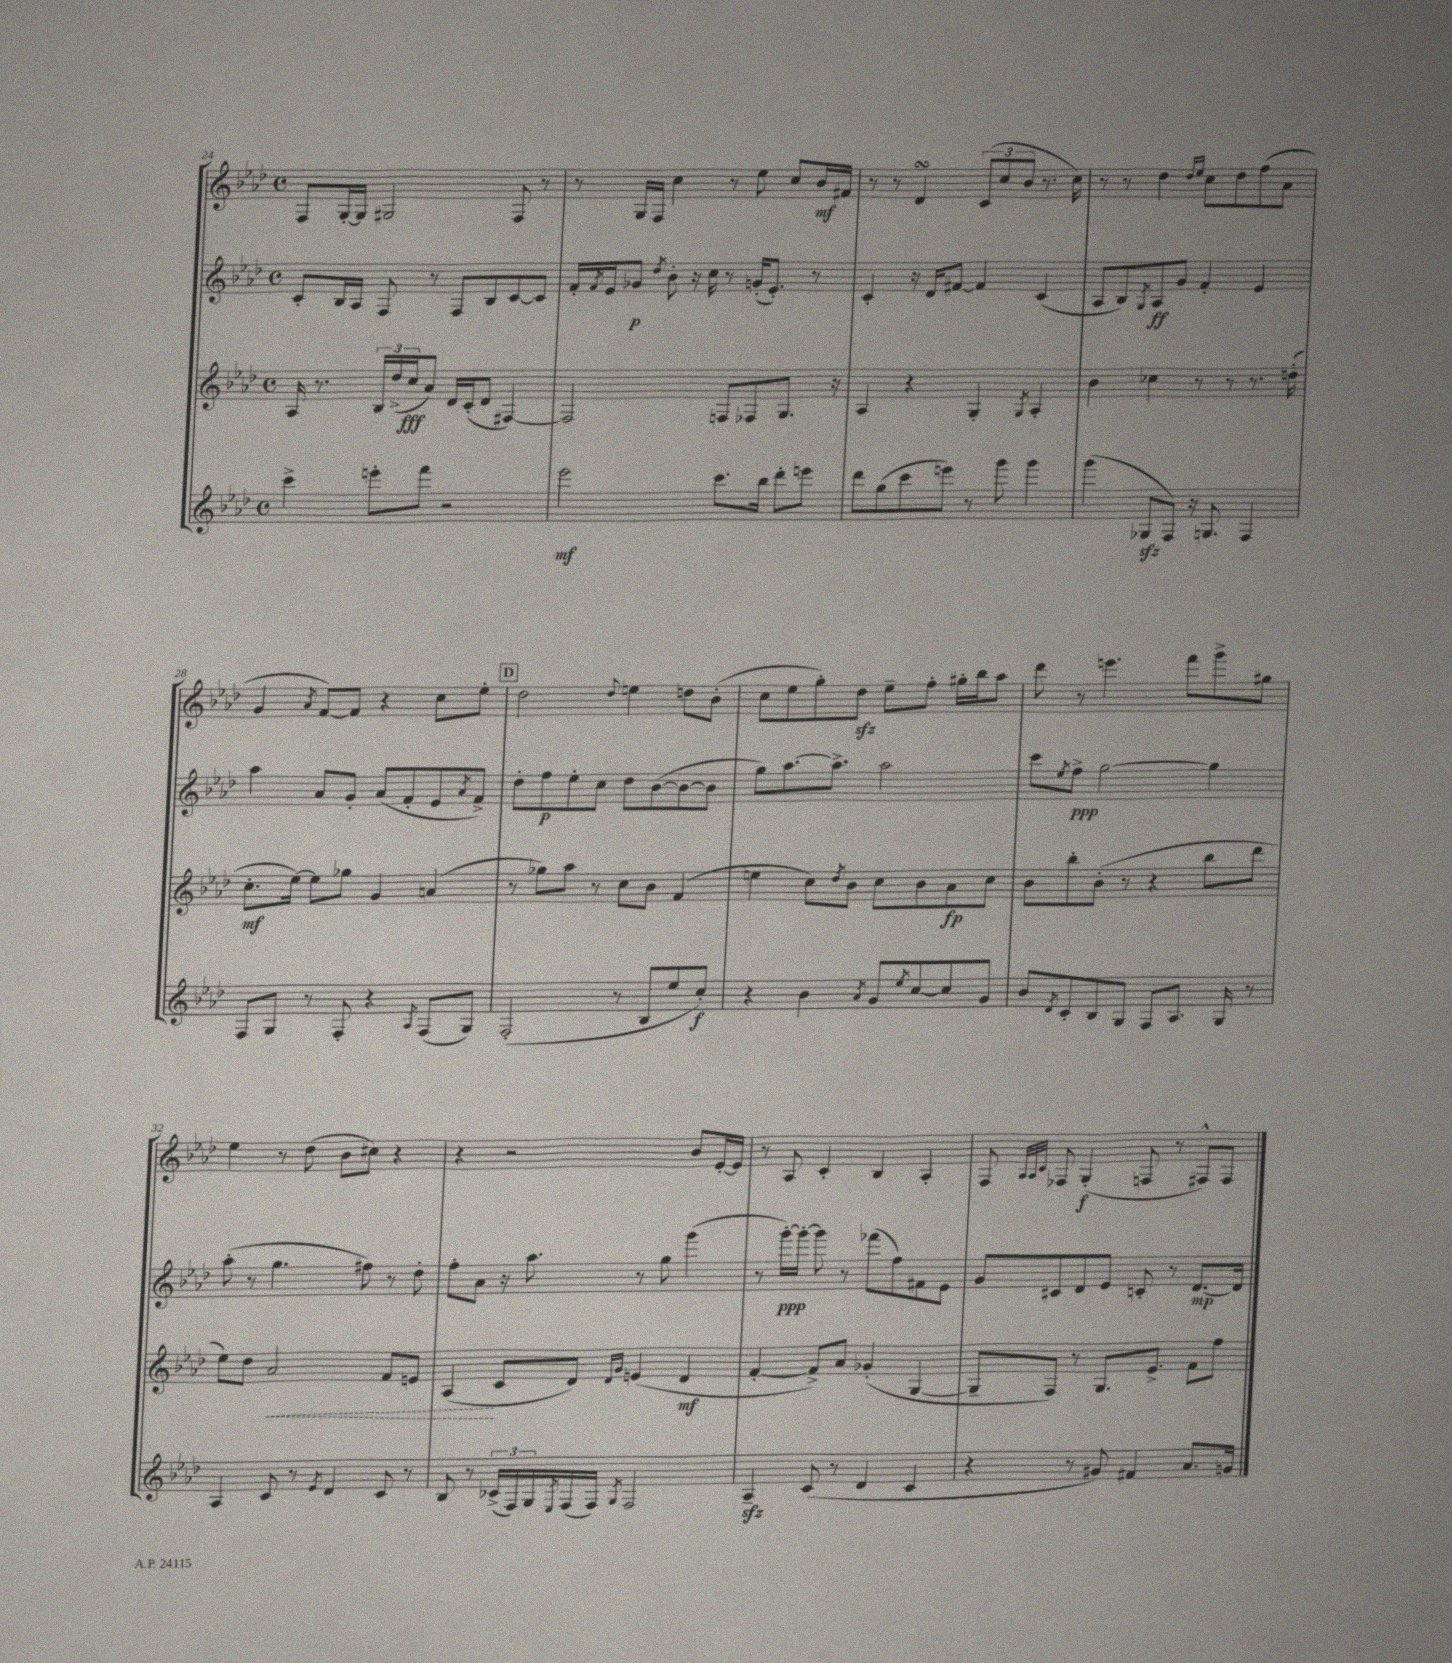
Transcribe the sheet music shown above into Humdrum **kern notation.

**kern	**dynam	**kern	**dynam	**kern	**dynam	**kern	**dynam
*part4	*part4	*part3	*part3	*part2	*part2	*part1	*part1
*staff4	*staff4	*staff3	*staff3	*staff2	*staff2	*staff1	*staff1
*clefG2	*	*clefG2	*	*clefG2	*	*clefG2	*
*k[b-e-a-d-]	*	*k[b-e-a-d-]	*	*k[b-e-a-d-]	*	*k[b-e-a-d-]	*
*M4/4	*	*M4/4	*	*M4/4	*	*M4/4	*
*met(c)	*	*met(c)	*	*met(c)	*	*met(c)	*
=24	=24	=24	=24	=24	=24	=24	=24
4ccc^\	.	16A-/	.	8c'/L	.	8F/L	.
.	.	8.r	.	.	.	.	.
.	.	.	.	16B-/L	.	[16G'/L	.
.	.	.	.	16A-/JJ	.	16G/JJ]	.
8eeen'\L	.	24B-/LL	.	8F/	.	2G#X/	.
.	.	(24dd-^/	.	.	.	.	.
.	.	24cc/J	fff	.	.	.	.
8fff\J	.	8a-/J)	.	8r	.	.	.
2r	.	16d-/LL	.	8F/L	.	.	.
.	.	(16c'/J	.	.	.	.	.
.	.	8d-/J	.	8B-/	.	.	.
.	.	[4F#X/)	.	[8c/	.	8F/	.
.	.	.	.	8c/J]	.	8r	.
=25	=25	=25	=25	=25	=25	=25	=25
2eee-\	mf	2F#/]	.	16f'/LL	.	8r	.
.	.	.	.	8qf/	.	.	.
.	.	.	.	16e-/J	.	.	.
.	.	.	.	8g-X/J	p	16G/LL	.
.	.	.	.	.	.	16F/JJ	.
.	.	.	.	8qdd-/	.	.	.
.	.	.	.	8b-'\	.	4cc\	.
.	.	.	.	16r	.	.	.
.	.	.	.	16cc\	.	.	.
8.ccc\L	.	8Fn/L	.	8r	.	8r	.
.	.	8F-X/	.	(16gn'/KL	.	8ee-\	.
16bb-\Jk	.	.	.	8.e-'/J)	.	.	.
8ddd-'\L	.	8.G/J	.	.	.	8cc/L	.
8eeen\J	.	.	.	8r	.	16b-/L	mf
.	.	16r	.	.	.	16f#X/JJ	.
=26	=26	=26	=26	=26	=26	=26	=26
8ddd-\L	.	4A-/	.	4c'/	.	8r	.
(8gg\	.	.	.	.	.	8r	.
8ccc\	.	4r	.	16r	.	4d-sSSs/	.
.	.	.	.	16d-/KL	.	.	.
8eeen\J)	.	.	.	[8f#X/J	.	.	.
8r	.	4G'/	.	4f#/]	.	(12c/L	.
.	.	.	.	.	.	12cc/	.
8ggg\	.	.	.	.	.	.	.
.	.	.	.	.	.	12b-/J	.
.	.	8qG/	.	.	.	.	.
4ggg\	.	4A-'/	.	(4c/	.	8.r	.
.	.	.	.	.	.	16cc\)	.
=27	=27	=27	=27	=27	=27	=27	=27
(4ggg\	.	4b-\	.	8A-/L	.	8r	.
.	.	.	.	8B-/)	.	8r	.
.	.	.	.	8qG/	.	.	.
8G-Xzz/L	.	4cc-X\	.	8A-/	ff	4dd-\	.
8F/J)	.	.	.	8g/J	.	.	.
.	.	.	.	.	.	16qqdd-/LL	.
.	.	.	.	.	.	16qqee-/JJ	.
16r	.	8r	.	4f'/	.	8cc\L	.
8.Gn/	.	.	.	.	.	.	.
.	.	8r	.	.	.	8dd-\	.
4F/	.	8.r	.	4e-/	.	(8ff\	.
.	.	.	.	.	.	8a-\J	.
.	.	(16ddn'\	.	.	.	.	.
!!LO:LB:g=z
=28	=28	=28	=28	=28	=28	=28	=28
8F/L	.	8.cc'\L	mf	4aa-\	.	4g/	.
8G/J	.	.	.	.	.	.	.
.	.	[16ee-\Jk)	.	.	.	.	.
.	.	.	.	.	.	8qa-/	.
8r	.	8ee-\L]	.	8a-/L	.	[8f/L)	.
8F'/	.	8gg-X\J	.	8g'/J	.	8f/J]	.
4r	.	4g/	.	(8a-/L	.	4r	.
.	.	.	.	8f'/	.	.	.
8qA-/	.	.	.	.	.	.	.
(8F/L	.	(4an/	.	8e-/	.	8cc\L	.
.	.	.	.	8qa-/	.	.	.
8G/J)	.	.	.	8f^/J)	.	8ee-'\J	.
!!LO:REH:place=s1:t=D
=29	=29	=29	=29	=29	=29	=29	=29
(2F'/	.	8r	.	8dd-'\L	.	2dd-\	.
.	.	8gg-X\L)	.	8ff\	p	.	.
.	.	8aa-\J	.	8ee-'\	.	.	.
.	.	8r	.	8cc\J	.	.	.
.	.	.	.	.	.	8qqdd-/	.
8r	.	8cc\L	.	8dd-\L	.	4een\	.
8B-/L	.	8b-\J	.	([8b-\	.	.	.
8ee-/	.	(4f/	.	8b-\_	.	8ddn\L	.
8cc'/J)	f	.	.	8b-\J]	.	(8b-'\J	.
=30	=30	=30	=30	=30	=30	=30	=30
4r	.	4een\	.	8gg\L)	.	8cc\L	.
.	.	.	.	[8.aa-\	.	8ee-\	.
4b-\	.	8cc\L)	.	.	.	8gg'\)	.
.	.	.	.	8.aa-^\J]	.	.	.
.	.	8qdd-/	.	.	.	.	.
.	.	8b-\J	.	.	.	8dd-zz\J	.
8qa-/	.	.	.	.	.	.	.
8g/L	.	8cc\L	.	2aa-\	.	8ee-~\L	.
8qee-/	.	.	.	.	.	.	.
[8cc/	.	8b-\	.	.	.	8ff'\J	.
8cc/]	.	8a-\	fp	.	.	16gg#X'\LL	.
.	.	.	.	.	.	16bb-\J	.
8g/J	.	8cc\J	.	.	.	8aa-\J	.
=31	=31	=31	=31	=31	=31	=31	=31
8b-/L	.	8b-\L	.	8ccc\L	.	8ddd-\	.
8qd-/	.	.	.	8qee-/	.	.	.
8c'/	.	8bb-'\	.	8ff^\J	ppp	8r	.
8B-/	.	(8b-'\J	.	[2gg\	.	4.eeen\	.
8G/J	.	8r	.	.	.	.	.
8F/L	.	4r	.	.	.	.	.
8.A-/J	.	.	.	.	.	8fff\L	.
.	.	8bb-\L	.	4gg\]	.	8ggg^\	.
16G/	.	.	.	.	.	.	.
8r	.	8ddd-\J	.	.	.	8gg#X\J	.
!!LO:LB:g=z
=32	=32	=32	=32	=32	=32	=32	=32
4A-/	.	8ee-\L)	.	(8aa-'\	.	4ee-\	.
.	.	8dd-\J	.	8r	.	.	.
!	!	!	!LO:HP:b	!	!	!	!
8c/	.	2a-/	<	4.gg\	.	8r	.
8r	.	.	.	.	.	(8dd-\	.
8qe-/	.	.	.	.	.	.	.
4d-/	.	.	.	.	.	8b-\L	.
.	.	.	.	8ff#X\)	.	8cc#X\J)	.
8c/	.	8f/L	.	8r	.	4r	.
8r	.	8en/J	.	8dd-'\	.	.	.
=33	=33	=33	=33	=33	=33	=33	=33
8B-/	.	(4A-/	.	8ff'\L	.	4r	.
8r	.	.	.	8a-\J	.	.	.
(24c-X^/LL	.	8c/L	[	16r	.	2r	.
24F/)	.	.	.	.	.	.	.
.	.	.	.	8.aa-\	.	.	.
24G/	.	.	.	.	.	.	.
8qE-/	.	.	.	.	.	.	.
(16F/	.	8d-/J)	.	.	.	.	.
16F/JJ)	.	.	.	.	.	.	.
.	.	16qqd-/LL	.	.	.	.	.
8qG/	.	16qqg/JJ	.	.	.	.	.
2F/	.	(4en/	.	8r	.	.	.
.	.	.	.	8gg\	.	.	.
.	.	4d-/	mf	(4ggg\	.	8b-/L	.
.	.	.	.	.	.	[16e-'/L	.
.	.	.	.	.	.	16e-/JJ]	.
=34	=34	=34	=34	=34	=34	=34	=34
4A-zz~/	.	[4f'/	.	8r	.	8r	.
.	.	.	.	[16ggg'\LL)	ppp	8A-/	.
.	.	.	.	16ggg'\JJ_	.	.	.
(8c/	.	8f^/L])	.	8ggg\]	.	4c'/	.
8r	.	8a-/J	.	8r	.	.	.
4d-/	.	(4g-X'/	.	(8fff-X\L	.	4B-/	.
.	.	.	.	8ff\)	.	.	.
4c/	.	[4G/	.	8f#X\	.	4A-'/	.
.	.	.	.	8e-\J	.	.	.
=35	=35	=35	=35	=35	=35	=35	=35
4r	.	8G~/L]	.	8g/L	.	8F/	.
.	.	.	.	.	.	32qqA-/LLL	.
.	.	.	.	.	.	32qqA-/	.
.	.	.	.	.	.	32qqc/JJJ	.
.	.	8F/J)	.	8c#X/	.	8F-X/	.
8r	.	8r	.	8d-/	.	(4G'/	f
8g#X/)	.	8.G/L	.	8e-/J	.	.	.
4f#X/	.	.	.	8cn'/	.	8Fn/	.
.	.	8.e-^/J	.	.	.	.	.
.	.	.	.	8r	.	8r	.
8.a-/L	.	8f\L	.	[8.d-/L	mp	8F#X^^/L)	.
.	.	8ff\J	.	.	.	8F#/J	.
16gn/Jk	.	.	.	16d-/Jk]	.	.	.
==	==	==	==	==	==	==	==
*-	*-	*-	*-	*-	*-	*-	*-
